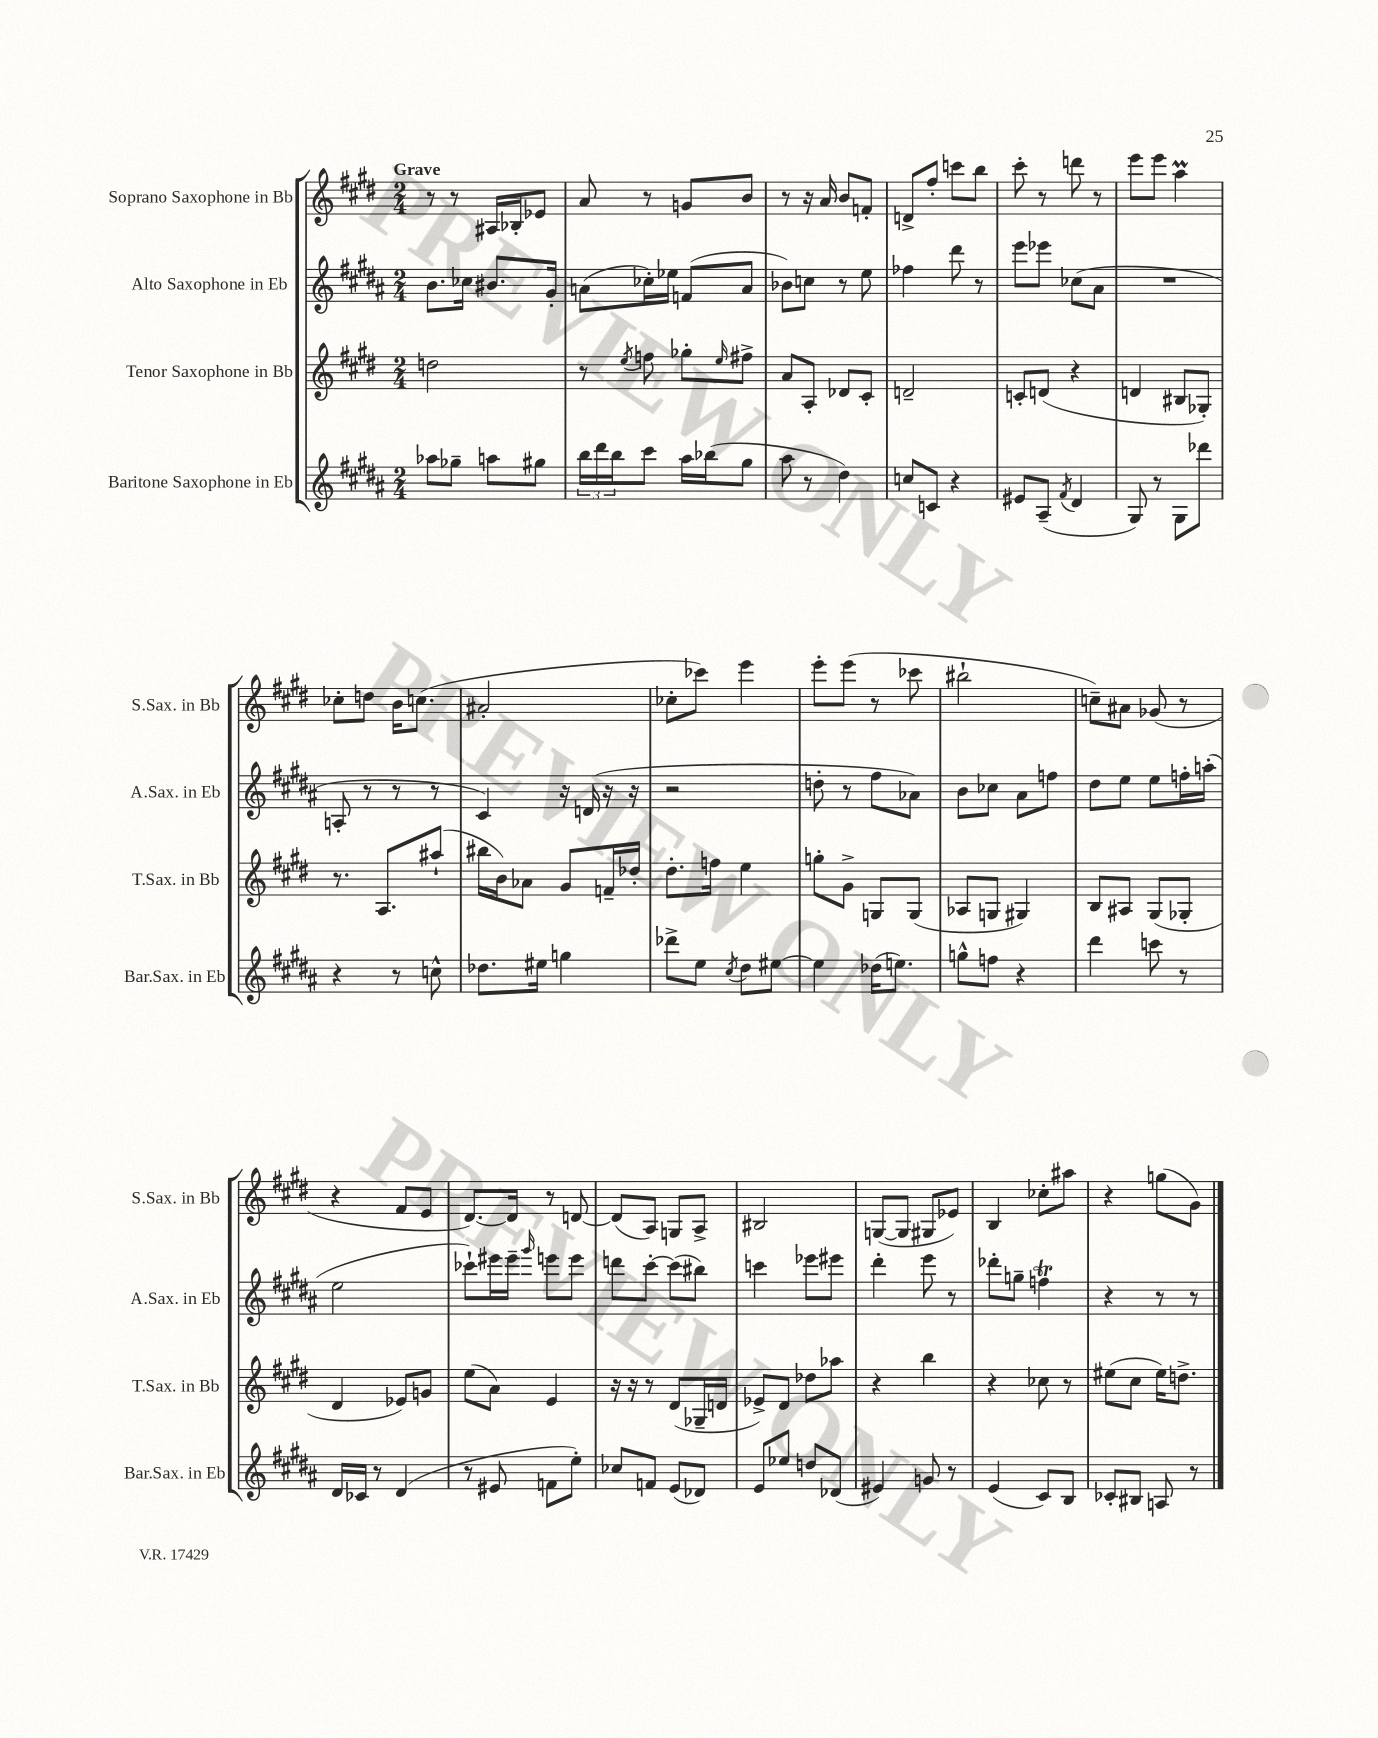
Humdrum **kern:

**kern	**kern	**kern	**kern
*part4	*part3	*part2	*part1
*staff4	*staff3	*staff2	*staff1
*I"Baritone Saxophone in Eb	*I"Tenor Saxophone in Bb	*I"Alto Saxophone in Eb	*I"Soprano Saxophone in Bb
*I'Bar.Sax. in Eb	*I'T.Sax. in Bb	*I'A.Sax. in Eb	*I'S.Sax. in Bb
*clefG2	*clefG2	*clefG2	*clefG2
*k[f#c#g#d#a#]	*k[f#c#g#d#]	*k[f#c#g#d#a#]	*k[f#c#g#d#]
*M2/4	*M2/4	*M2/4	*M2/4
=1	=1	=1	=1
!	!	!	!LO:TX:a:B:t=Grave
8aa-X\L	2ddn\	8.b\L	8r
8gg-X~\J	.	.	8r
.	.	16cc-X\Jk	.
8aan\L	.	8.b#X/L	16A#X/LL
.	.	.	16B-X'/J
8gg#X\J	.	.	8e-X/J
.	.	16g#'/Jk	.
=2	=2	=2	=2
24bb\LL	8r	(8an\L	8a/
24ddd#\	.	.	.
24bb\J	.	.	.
.	8qee/	.	.
8ccc#\J	8ffn\	16cc-X'\L)	8r
.	.	16ee-X\JJ	.
16aa#\LL	8gg-X'\L	(8fn/L	8gn/L
(16bb-X\J	.	.	.
.	16qqee/	.	.
8gg#\J	8ff#X^\J	8a/J	8b/J
=3	=3	=3	=3
8aa#\	8a/L	8b-X\L)	8r
8r	8A'/J	8ccn\J	16r
.	.	.	16a/
4dd#\)	8d-X/L	8r	8b/L
.	8c#'/J	8ee\	8fn'/J
=4	=4	=4	=4
8ccn/L	2dn~/	4ff-X\	8dn^/L
8cn/J	.	.	8ff#'/J
4r	.	8ddd#\	8cccn\L
.	.	8r	8bb\J
=5	=5	=5	=5
8e#X/L	8cn'/L	8eee\L	8ccc#'\
(8A#~/J	(8dn/J	8eee-X\J	8r
8qf#/	.	.	.
4d#/	4r	(8cc-X\L	8dddn\
.	.	8a#\J	8r
=6	=6	=6	=6
8G#/)	4dn/	2r	8eee\L
8r	.	.	8eee\J
8G#\L	8B#X/L	.	4aaM\
8ddd-X\J	8G-X'/J)	.	.
!!LO:LB:g=z
=7	=7	=7	=7
4r	8.r	8An'/	8cc-X'\L
.	.	8r	8ddn\J
.	8.A/L	.	.
8r	.	8r	16b\KL
.	.	.	(8.ccn\J
8ccn^^\	(8aa#X`/J	8r	.
=8	=8	=8	=8
8.dd-X\L	16bb#X\LL	4c#/)	2a#X'/
.	16b\J)	.	.
.	8a-X\J	.	.
16ee#X\Jk	.	.	.
4ggn\	8g#/L	16r	.
.	.	(16dn/	.
.	16fn~/L	16r	.
.	16dd-X'/JJ	16r	.
=9	=9	=9	=9
8ddd-X^\L	8.dd#'\L	2r	8cc-X'\L
8ee\J	.	.	8ccc-X\J)
.	16ffn\Jk	.	.
8qcc#/	.	.	.
8dd#\L	4ee\	.	4eee\
[8ee#X\J	.	.	.
=10	=10	=10	=10
4ee#\]	8ggn'\L	8ddn'\	8eee'\L
.	8g#^\J	8r	(8eee\J
(16dd-X\KL	8Gn/L	8ff#\L	8r
8.een\J)	.	.	.
.	(8G/J	8a-X\J)	8ccc-X\
=11	=11	=11	=11
8ggn^^\L	8A-X/L	8b\L	2bb#X`\
8ffn\J	8Gn/J	8cc-X\J	.
4r	4G#X/)	8a#\L	.
.	.	8ffn\J	.
=12	=12	=12	=12
4ddd#\	8B/L	8dd#\L	8ccn~\L)
.	8A#X/J	8ee\J	8a#X\J
8cccn\	(8G#/L	8ee\L	(8g-X/
8r	8G-X'/J	16ffn'\L	8r
.	.	(16aan'\JJ	.
!!LO:LB:g=z
=13	=13	=13	=13
16d#/LL	4d#/	2ee\	4r
16c-X/JJ	.	.	.
8r	.	.	.
(4d#/	8e-X/L)	.	8f#/L
.	8gn/J	.	8e/J
=14	=14	=14	=14
8r	(8ee\L	8ccc-X`\L)	[8.d#/L)
8e#X/	8a\J)	16eee#X\L	.
.	.	16eee#~\JJ	16d#/Jk]
.	.	16qqggg#/	.
8fn\L	4e/	8eeen\L	8r
8ee'\J)	.	8eee\J	[8dn/
=15	=15	=15	=15
8cc-X/L	16r	8dddn\L	(8d/L]
.	16r	.	.
8fn/J	8r	[8ccc#'\J	8A/J)
(8e/L	(8d#/L	(8ccc#\L]	8Gn/L
8d-X/J)	16G-X~/L	8bb#X\J)	8A^/J
.	16dn/JJ	.	.
=16	=16	=16	=16
8e/L	8e-X^/L)	4cccn\	2B#X/
8ee-X/J	8d#/J	.	.
8ddn/L	8dd-X\L	8eee-X\L	.
(8d-X/J	8aa-X\J	8eee#X\J	.
=17	=17	=17	=17
4e#X/)	4r	4ddd#'\	([8Gn/L
.	.	.	8G/J]
8gn/	4bb\	8eee\	8G#X/L
8r	.	8r	8e-X/J)
=18	=18	=18	=18
(4e/	4r	8ddd-X'\L	4B/
.	.	8ggn~\J	.
8c#/L)	8cc-X\	4ffnT\	8cc-X'\L
8B/J	8r	.	8aa#X\J
=19	=19	=19	=19
8c-X'/L	(8ee#X\L	4r	4r
8B#X/J	8cc#\J	.	.
8An/	16ee#\KL)	8r	(8ggn\L
.	8.ddn^\J	.	.
8r	.	8r	8g#\J)
==	==	==	==
*-	*-	*-	*-
